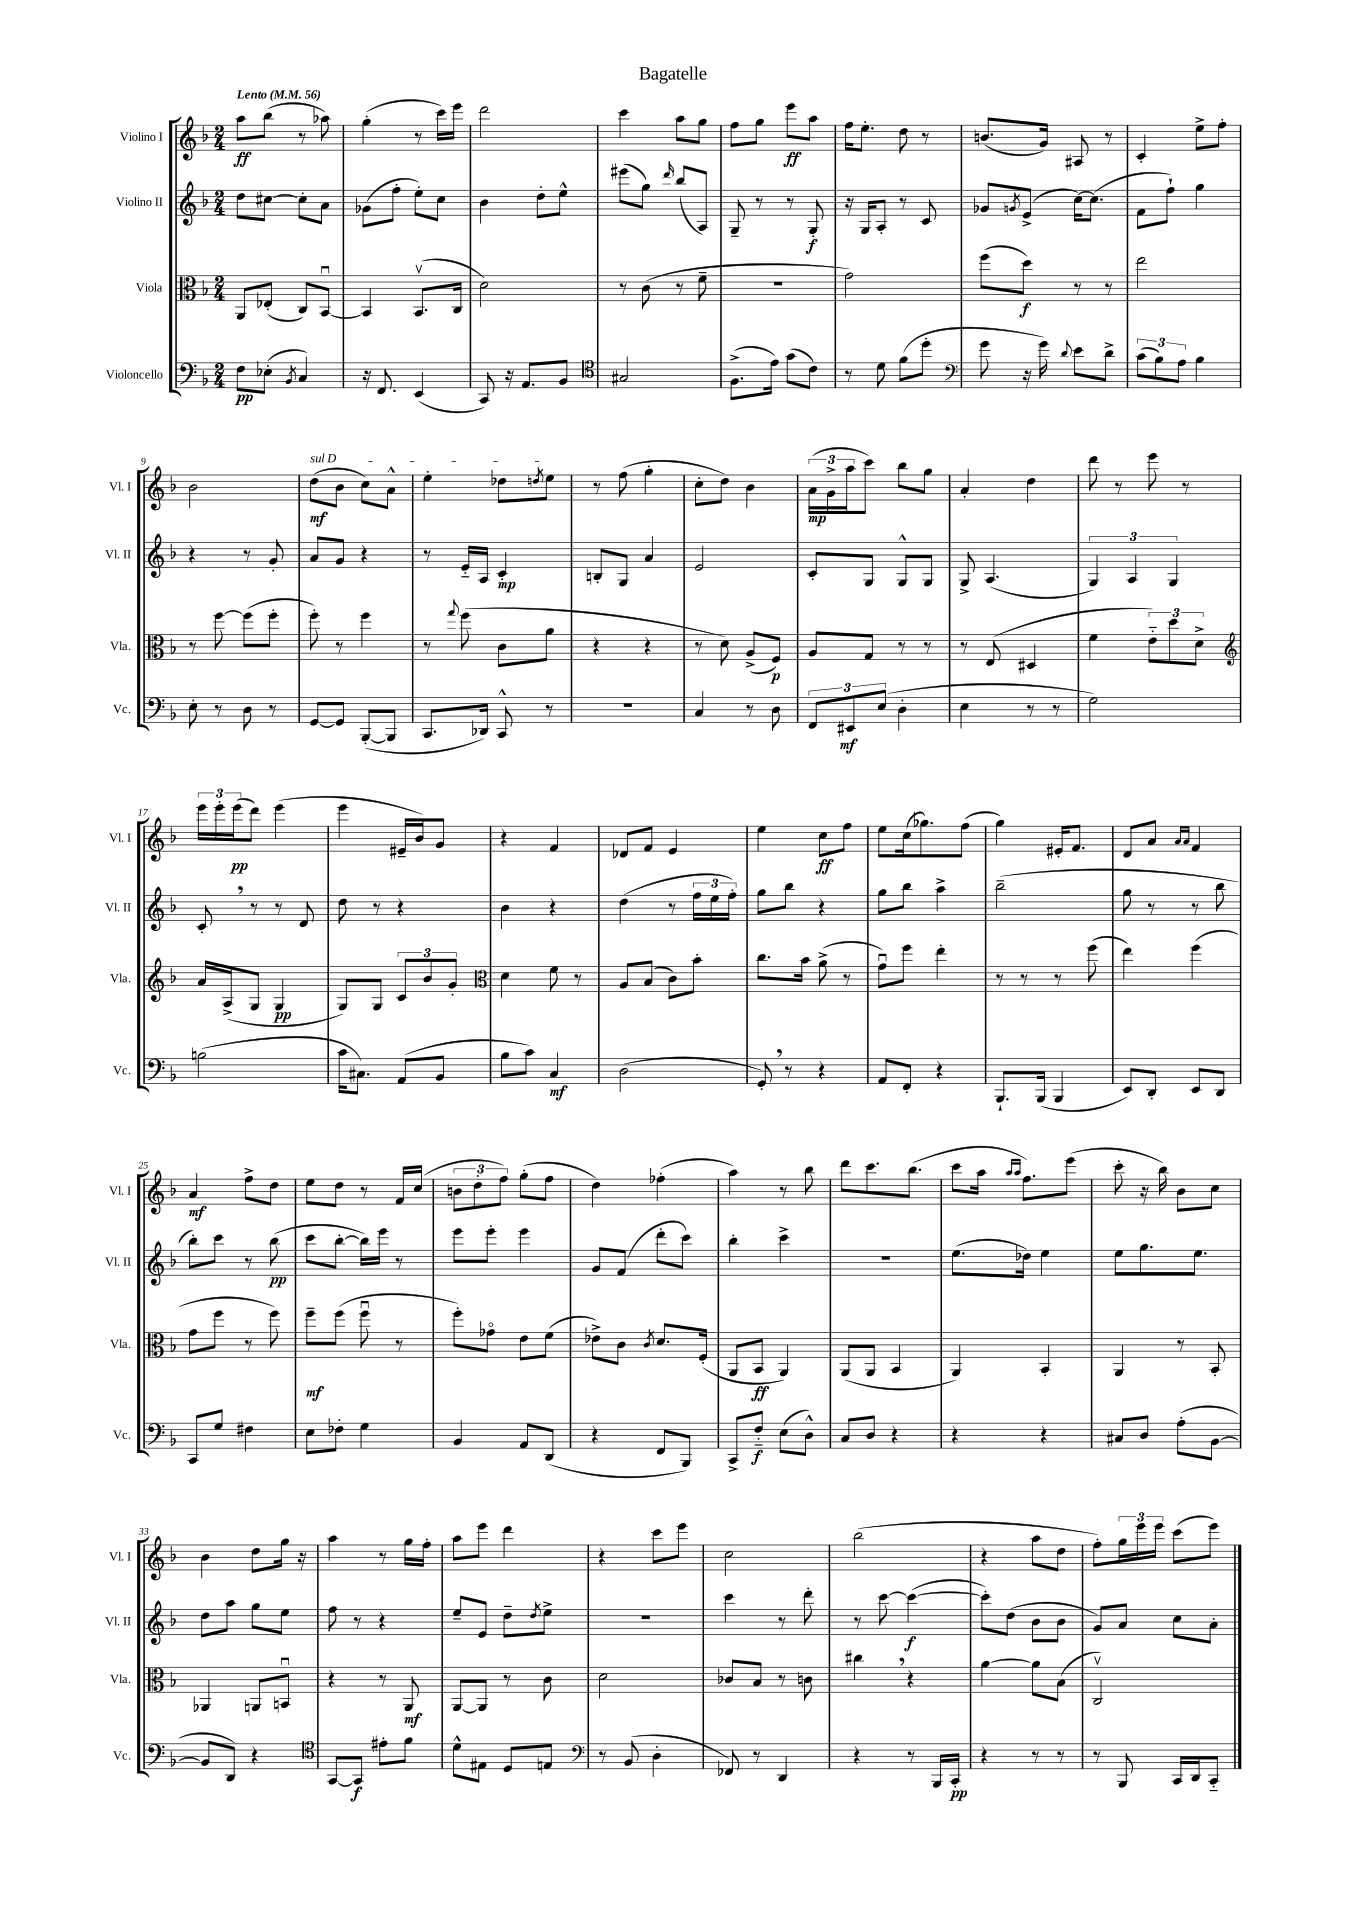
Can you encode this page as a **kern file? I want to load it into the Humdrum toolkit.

**kern	**kern	**kern	**kern
*staff4	*staff3	*staff2	*staff1
*clefF4	*clefC3	*clefG2	*clefG2
*k[b-]	*k[b-]	*k[b-]	*k[b-]
*M2/4	*M2/4	*M2/4	*M2/4
*MM56	*MM56	*MM56	*MM56
8F	8AA	8dd	8aa
(8E-'	(8E-'	[8cc#	(8bb-
8qBB-	.	.	.
4C)	8C)	8cc#']	8r
.	[8BB-u	8a	8aa-)
=	=	=	=
16r	4BB-]	(8g-	(4gg'
8.FF	.	.	.
.	.	8ff'	.
(4EE	(8.BB-v	8ee')	8r
.	.	8cc	16ccc)
.	16C	.	16eee
=	=	=	=
8CC)	2d)	4b-	2ddd
16r	.	.	.
8.AA	.	.	.
.	.	8dd'	.
8BB-	.	8ee^^	.
=	=	=	=
*clefC4	*	*	*
2G#	8r	(8eee#	4ccc
.	(8c	8gg)	.
.	.	16qqddd	.
.	8r	(8bb-	8aa
.	8f~	8A)	8gg
=	=	=	=
(8.F^	2r	8G~	8ff
.	.	8r	8gg
16e)	.	.	.
(8g	.	8r	8eee
8c)	.	8G'	8aa
=	=	=	=
8r	2g)	16r	16ff
.	.	16G	8.ee'
8d	.	8A'	.
(8f	.	8r	8dd
8dd'	.	8c	8r
=	=	=	=
*clefF4	*	*	*
8g	(8ff	8g-	(8.b
.	.	8qg	.
16r	8dd)	(8e^	.
16g)	.	.	16g)
8qqd	.	.	.
8e	8r	[16cc)	8A#
.	.	(8.cc]	.
8d^	8r	.	8r
=	=	=	=
(12c	2ee	8f	4c'
12B-)	.	.	.
.	.	8ff`)	.
12A	.	.	.
4B-	.	4gg	8ee^
.	.	.	8ff'
=	=	=	=
8E'	8r	4r	2b-
8r	[8ff	.	.
8D	(8ff]	8r	.
8r	8ff'	8g'	.
=	=	=	=
[8GG	8ff')	8a	(8dd
8GG]	8r	8g	8b-
([8BBB-'	4ff	4r	8cc)
8BBB-]	.	.	8a^^
=	=	=	=
8.CC	8r	8r	4ee'
.	8qqgg	.	.
.	(8ff	16e'~	.
16DD-)	.	16A	.
8CC^^	8c	4c'	8dd-
.	.	.	8qdd
8r	8a	.	8ee
=	=	=	=
2r	4r	8B'	8r
.	.	8G	(8ff
.	4r	4a	4gg'
=	=	=	=
4C	8r	2e	8cc'
.	8d)	.	8dd)
8r	(8A^	.	4b-
8D	8F)	.	.
=	=	=	=
12FF	8A	8c'	(24a
.	.	.	24g^
12EE#	.	.	24aa
.	8G	8G	8ccc)
(12E	.	.	.
4D'	8r	8G^^	8bb-
.	8r	8G	8gg
=	=	=	=
4E	8r	8G^	4a'
.	(8E	(4.A	.
8r	4D#	.	4dd
8r	.	.	.
=	=	=	=
2G)	4f	6G)	8ddd
.	.	.	8r
.	.	6A	.
.	12e'~)	.	8eee
.	12dd	6G	.
.	.	.	8r
.	12d^	.	.
=	=	=	=
*	*clefG2	*	*
(2B	16a	8c'	24eee
.	.	.	24eee'
.	(16A^	.	.
.	.	.	(24eee
.	8G	8r	8ddd)
.	4G	8r	(4eee
.	.	8d	.
=	=	=	=
16c	8G)	8dd	4eee
8.C#)	.	.	.
.	8G	8r	.
(8AA	12c	4r	16e#~
.	.	.	16b-)
.	12b-	.	.
8BB-	.	.	8g
.	12g'	.	.
=	=	=	=
*	*clefC3	*	*
8B-	4d	4b-	4r
8c)	.	.	.
4C	8f	4r	4f
.	8r	.	.
=	=	=	=
(2D	8A	(4dd	8d-
.	(8B-	.	8f
.	8c)	8r	4e
.	8b-'	24ff	.
.	.	24ee	.
.	.	24ff')	.
=	=	=	=
8GG')	8.cc	8gg	4ee
8r	.	8bb-	.
.	16b-	.	.
4r	(8a^	4r	8cc
.	8r	.	8ff
=	=	=	=
8AA	8gu)	8gg	8ee
8FF'	8ff	8bb-	(16cc
.	.	.	8.gg-)
4r	4ee'	4aa^	.
.	.	.	(8ff
=	=	=	=
8.BBB-`	8r	(2bb-~	4gg)
.	8r	.	.
(16BBB-	.	.	.
4BBB-	8r	.	16e#'
.	.	.	8.f
.	(8ff	.	.
=	=	=	=
8EE)	4ee)	8gg	8d
8DD'	.	8r	8a
.	.	.	16qqa
.	.	.	16qqa
8EE	(4ff	8r	4f
8DD	.	8bb-	.
=	=	=	=
8CC	8g	8bb-')	4a
8G	8ff	8ccc	.
4F#	8r	8r	8ff^
.	8ff)	(8bb-	8dd
=	=	=	=
8E	8ff~	8ccc	8ee
8F-'	(8ff	[8bb-'	8dd
4G	8ffu	16bb-])	8r
.	.	16eee	.
.	8r	8r	16f
.	.	.	(16cc
=	=	=	=
4BB-	8ff')	8eee	12b
.	.	.	12dd'
.	8g-o	8eee'	.
.	.	.	12ff)
8AA	8e	4eee	(8gg'
(8DD	(8f	.	8ff
=	=	=	=
4r	8e-^)	8g	4dd)
.	8c	(8f	.
.	8qc	.	.
8FF	8.d	8ddd'	(4ff-'
8BBB-)	.	8ccc)	.
.	(16F'	.	.
=	=	=	=
8CC^	8AA	4bb-'	4aa)
8F'~	8BB-	.	.
(8E	4AA)	4ccc^	8r
8D^^)	.	.	8bb-
=	=	=	=
8C	(8AA	2r	8ddd
8D	8AA	.	8.ccc
4r	4BB-	.	.
.	.	.	(8.bb-
=	=	=	=
4r	4AA)	(8.ee	8ccc
.	.	.	16aa
.	.	.	16qqaa
.	.	.	16qqaa
.	.	16dd-)	8.ff)
4r	4BB-'	4ee	.
.	.	.	(8eee
=	=	=	=
8C#	4AA	8ee	8ccc'
8D	.	8.gg	16r
.	.	.	16bb-)
(8A'	8r	.	8b-
.	.	8.ee	.
[8BB-	8BB-'	.	8cc
=	=	=	=
8BB-]	4AA-	8dd	4b-
8DD)	.	8aa	.
4r	8AA	8gg	8dd
.	8BBu	8ee	16gg
.	.	.	16r
=	=	=	=
*clefC4	*	*	*
[8GG	4r	8ff	4aa
8GG]	.	8r	.
8e#'	8r	4r	8r
8f	8AA	.	16gg
.	.	.	16ff'
=	=	=	=
8d^^	[8AA	8ee~	8aa
8E#	8AA]	8e	8eee
8D	8r	8dd~	4ddd
.	.	8qdd	.
8E	8c	8ee^	.
=	=	=	=
*clefF4	*	*	*
8r	2d	2r	4r
(8BB-	.	.	.
4D'	.	.	8ccc
.	.	.	8eee
=	=	=	=
8FF-)	8c-	4ccc	2cc
8r	8B-	.	.
4DD	8r	8r	.
.	8c	8ddd'	.
=	=	=	=
4r	4cc#	8r	(2bb-
.	.	[8ccc	.
8r	4r	(4ccc_	.
16BBB-	.	.	.
16CC'	.	.	.
=	=	=	=
4r	[4a	8ccc'])	4r
.	.	(8dd	.
8r	8a]	8b-	8aa
8r	(8B-	8b-	8dd
=	=	=	=
8r	2Cv)	8g)	8ff')
8BBB-	.	8a	24gg
.	.	.	24eee
.	.	.	24eee
16CC	.	8cc	(8ccc
16DD	.	.	.
8CC'~	.	8a'	8eee)
==	==	==	==
*-	*-	*-	*-
